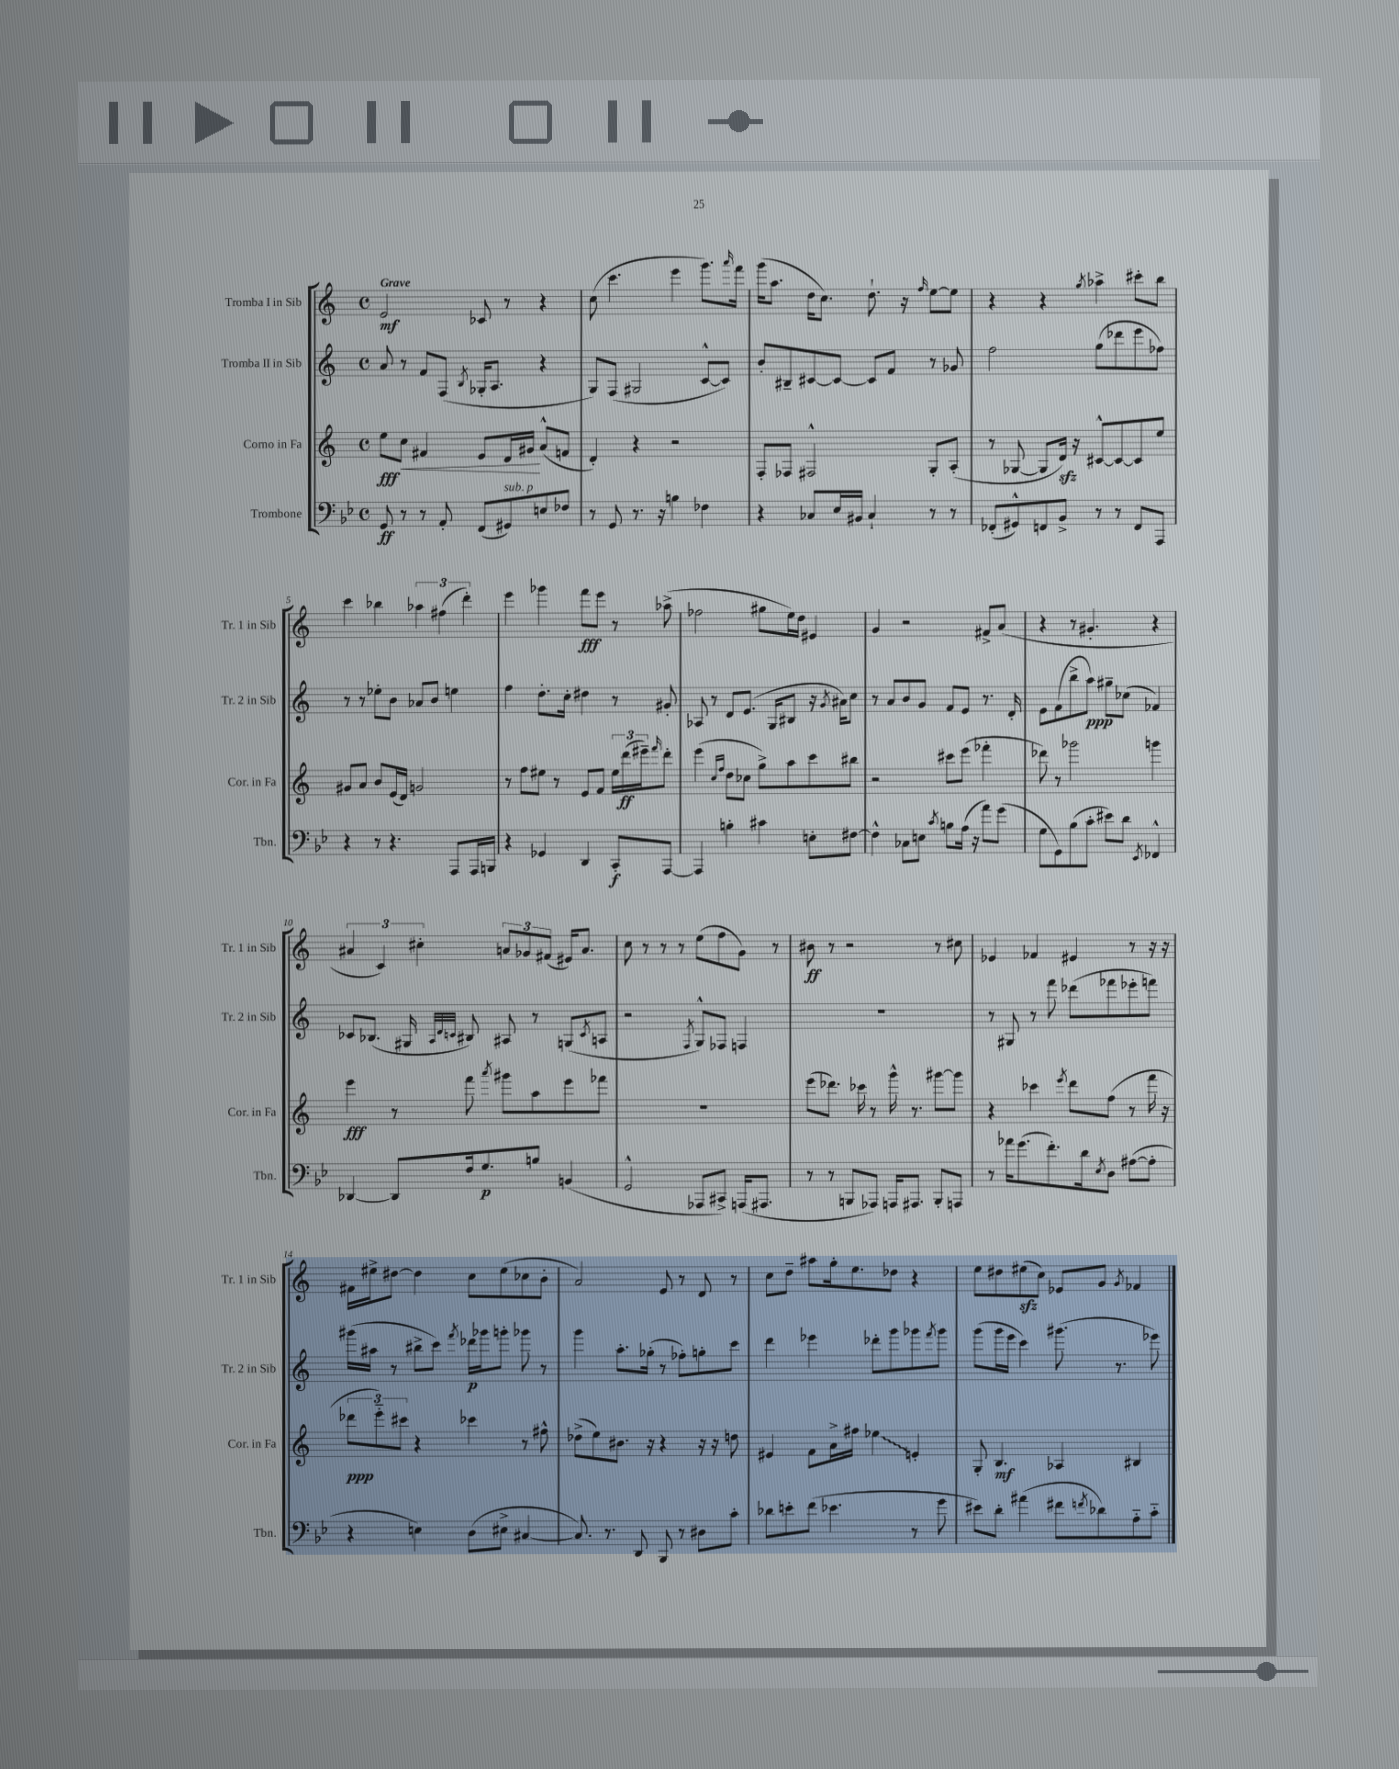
<<
\new StaffGroup <<
\new Staff = "s0" \with { instrumentName = "Tromba I in Sib" shortInstrumentName = "Tr. 1 in Sib" } {
    \clef treble \key c \major \defaultTimeSignature \time 4/4 \tempo "Grave"
    e'2\mf ces'8 r8 r4 |
    c''8( c'''4. e'''4 g'''8.) \grace { a'''16 } f'''16 |
    g'''16( a''8. d''16 c''8.) d''8.-! r16 \grace { f''16 } e''8~ e''8 |
    r4 r4 \acciaccatura { g''8 } aes''4-> cis'''8-. b''8 |
    c'''4 bes''4 \tuplet 3/2 { aes''4 fis''4( d'''4-.) } |
    e'''4 ges'''4 f'''8\fff e'''8 r8 aes''8->( |
    fes''2 gis''8 e''16) d''16 eis'4 |
    g'4 r2 fis'8-> a'8( |
    r4 r8 gis'4.-. r4 |
    \tuplet 3/2 { ais'4 c'4) cis''4-. } \tuplet 3/2 { a'8 ges'8 fis'8( } eis'16) a'8. |
    c''8 r8 r8 r8 e''8( f''8 g'8) r8 |
    bis'8\ff r8 r2 r8 cis''8 |
    ees'4 fes'4 eis'4 r8 r16 r16 |
    fis'16 eis''16-> dis''8~ dis''4 c''8 eis''8( ces''8 b'8-. |
    a'2) e'8 r8 d'8 r8 |
    c''8 d''8-- ais''8 g''16-. e''8. des''8 r4 |
    e''8 dis''8 eis''8\sfz( c''8) ees'8 g'8 \acciaccatura { g'8 } fes'4 \bar "|." |
}
\new Staff = "s1" \with { instrumentName = "Tromba II in Sib" shortInstrumentName = "Tr. 2 in Sib" } {
    \clef treble \key c \major \defaultTimeSignature \time 4/4
    a'8 r8 f'8 f8( \acciaccatura { b8 } ges16-. a8. r4 |
    g8) f8( gis2 c'8~-^ c'8) |
    b'8-. bis8-- cis'8~ cis'8~ cis'8 f'8 r8 ges'8 |
    f''2 g''8( des'''8 e'''8 fes''8) |
    r8 r8 ees''8-. b'8 aes'8 b'8 e''4 |
    f''4 d''8.-. c''16-. dis''4 r8 gis'8-. |
    aes8 r8 d'8 e'8.( g16 bis8 r16 \acciaccatura { g'8 } ais'16) c''8 |
    r8 a'8 b'8 g'8 f'8 e'8 r8. d'16-. |
    e'8 f'8( b''8-> a''8\ppp) gis''8-- ces''8( fes'4) |
    ces'8 bes8.( gis16 \grace { a32 d'32 c'32 } bis8) ais8 r8 g8( \acciaccatura { c'8 } a8 |
    r2 \acciaccatura { f8 } g8-^) fes8 f4 |
    R1 |
    r8 gis8 r8 f'''8 des'''8( fes'''8 ees'''8-. f'''8) |
    gis'''16( ais''16 r8 bis''8-> c'''8) \acciaccatura { f'''8 } des'''16\p ges'''16 g'''8-. ges'''8 r8 |
    g'''4 a''8.-. ges''16-.( r8 fes''8-.) g''8-. c'''8 |
    d'''4 ees'''4 des'''8-. g'''8 ges'''8 \acciaccatura { f'''8 } ges'''8 |
    g'''8( g'''16 e'''16 c'''4) gis'''8.( r8. ees'''8) \bar "|." |
}
\new Staff = "s2" \with { instrumentName = "Corno in Fa" shortInstrumentName = "Cor. in Fa" } {
    \clef treble \key c \major \defaultTimeSignature \time 4/4
    e''8\fff c''8\< fis'4 e'8 d'16 gis'16\! a'8-^( f'8 |
    d'4-.) r4 r2 |
    f8-. fes8 fis2-^ g8-. a8-.( |
    r8 ges8~ ges8 d'16\sfz) r16 cis'8~-^ cis'8~ cis'8 e''8 |
    gis'8 a'8 b'8 e'16( d'16) g'2 |
    r8 f''8 eis''8 r8 e'8 f'8 \tuplet 3/2 { eis''16 d'''16\ff( eis'''16--) } \grace { f'''16 } d'''8-. |
    e'''4( \grace { c''16 f''16 } d''8 ces''8 g''8->) a''8 c'''8 bis''8 |
    r2 cis'''8 e'''8( fes'''4-. |
    des'''8) r8 ges'''2 g'''4 |
    e'''4\fff r8 f'''8 \acciaccatura { a'''8 } gis'''8 a''8 e'''8 fes'''8 |
    R1 |
    e'''8( des'''8.) ces'''16 r8 g'''16-^ r8. gis'''8~ gis'''8 |
    r4 ces'''4 \acciaccatura { e'''8 } d'''8 f''8( r8 f'''16 r16 |
    \tuplet 3/2 { des'''8\ppp e'''8-_) cis'''8 } r4 ces'''4 r8 fis''8-^ |
    des''8->( e''8) bis'8. r16 r4 r16 r16 d''8 |
    eis'4 f'8 a'16-> fis''16 \once \override Glissando.style = #'zigzag ees''4\glissando e'4-. |
    g8-. b4.\mf aes4 bis4 \bar "|." |
}
\new Staff = "s3" \with { instrumentName = "Trombone" shortInstrumentName = "Tbn." } {
    \clef bass \key bes \major \defaultTimeSignature \time 4/4
    g,8\ff r8 r8 a,8-. f,8( gis,8^\markup { \italic "sub. p" }) e8 fes8 |
    r8 g,8 r8. r16 b4 fes4 |
    r4 ces8 ees16 bis,16 ces4-! r8 r8 |
    fes,8-.( gis,8-^) f,8 bes,8-> r8 r8 f,8 a,,8 |
    r4 r8 r4. a,,8 a,,16 b,,16 |
    r4 ges,4 d,4 c,8-.\f a,,8~ |
    a,,4 b4-. cis'4 e8-. fis8~ |
    fis4-^ ces8 e8 \acciaccatura { c'8 } b8 a16( r16 a'8) g'8( |
    g8 g,8) bes8( c'8-. eis'8) d'8 \acciaccatura { ees,8 } fes,4-^ |
    des,4~ des,8 f16 g8.\p b8 b,4( |
    g,2-^ aes,,8 cis,8->) a,,16( ais,,8. |
    r8 r8 b,,8 aes,,8) a,,16 ais,,8. b,,8-. a,,8 |
    r8 aes'16 g'8.( f'8.-.) d'16 \acciaccatura { ees8 } d8 ais8~( ais8-. |
    r4 e4) d8( eis8-> cis4~ |
    cis8.) r8. d,8 bes,,8 r8 dis8 c'8-. |
    des'8 e'8-. f'8( ees'4. r8 g'8 |
    eis'8) d'8-. ais'4( fis'8 \acciaccatura { f'8 } des'8) a8-_ c'8-_ \bar "|." |
}
>>
>>
